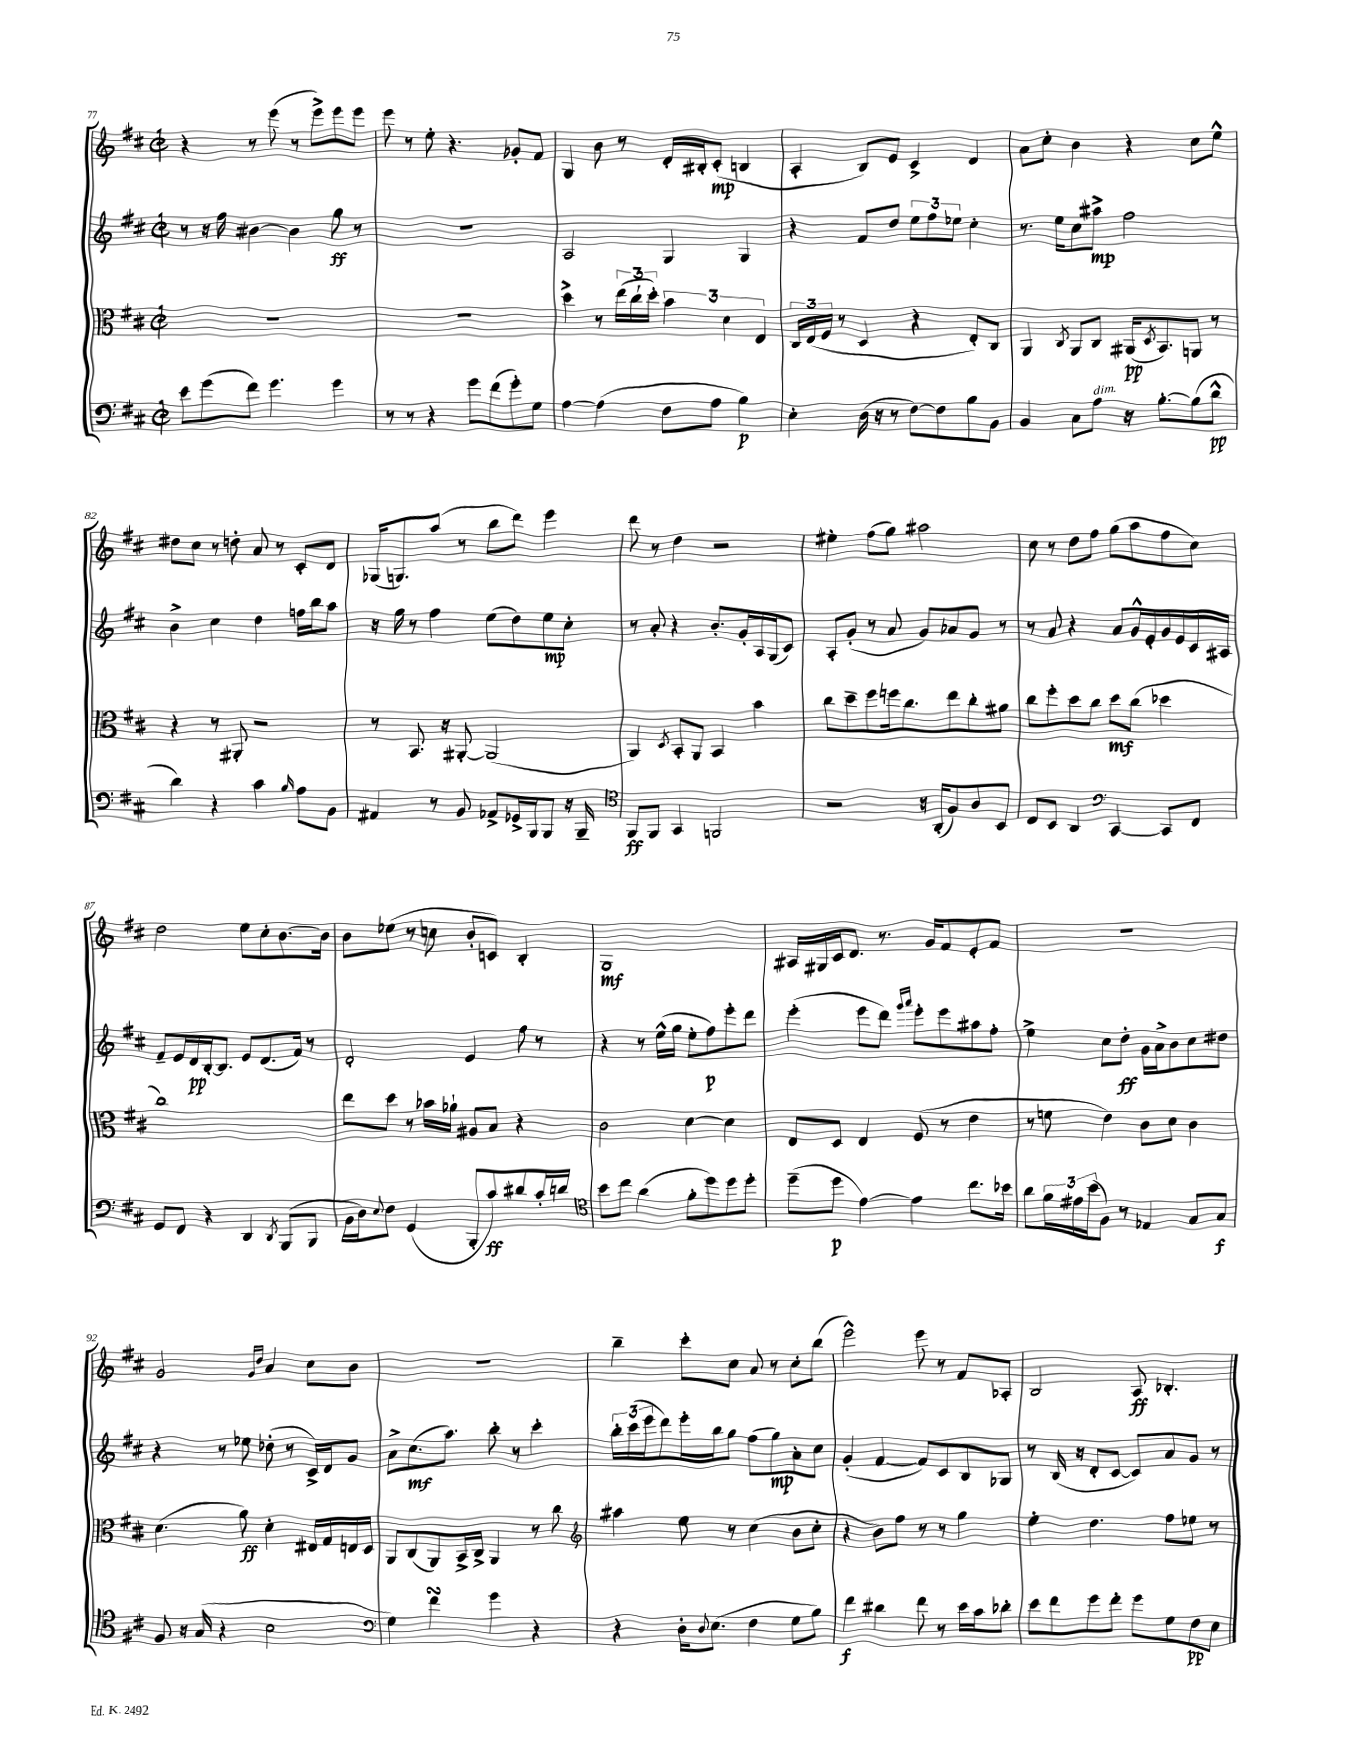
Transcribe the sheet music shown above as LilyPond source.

<<
\new StaffGroup <<
\new Staff = "s0" {
    \clef treble \key d \major \defaultTimeSignature \time 2/2
    r4 r8 e'''8( r8 e'''8->) e'''8 e'''8 |
    e'''8 r8 e''8-. r4. ges'8-. fis'8 |
    g4 b'8 r8 d'16-. bis16-. cis'8-.\mp( b4 |
    a4-. b8) e'8 cis'4-> d'4 |
    a'8 cis''8-. b'4 r4 cis''8 e''8-^ |
    dis''8 cis''8 r8 d''8-. a'8 r8 cis'8-. d'8 |
    ges16( g8.) a''8( r8 b''8 d'''8) e'''4 |
    d'''8 r8 d''4 r2 |
    eis''4-. fis''8( g''8) ais''2 |
    cis''8 r8 d''8 fis''8 g''8( a''8 fis''8 cis''8) |
    d''2 e''8 cis''8-. b'8.~ b'16 |
    b'8 ees''8( r8 c''8 b'8-. c'8) b4-. |
    g1\mf |
    ais16 gis16 cis'16 d'8. r8. g'16 fis'8 e'8-. fis'8 |
    R1 |
    g'2 \grace { g'16 d''16 } a'4 cis''8 b'8 |
    R1 |
    b''4-- cis'''8-. cis''8 a'8 r8 cis''8-. b''8( |
    e'''2-^) e'''8 r8 fis'8 aes8-. |
    b2 a8\ff bes4.-. \bar "|." |
}
\new Staff = "s1" {
    \clef treble \key d \major \defaultTimeSignature \time 2/2
    r8 r16 fis''16 bis'4~ bis'4 g''8\ff r8 |
    R1 |
    a2 g4 g4 |
    r4 fis'8 d''8 \tuplet 3/2 { e''8 fis''8 ees''8 } cis''4-. |
    r8. e''16 cis''8 ais''8->\mp fis''2 |
    b'4-> cis''4 d''4 f''16 b''16 a''8 |
    r16 g''16 r8 fis''4 e''8( d''8) e''8\mp cis''8-. |
    r8 a'8-. r4 b'8.-. g'16-. a16 g16( cis'8) |
    a8-. g'8-.( r8 a'8 g'8) aes'8 g'8 r8 |
    r8 a'8 r4 a'8 g'16-^ e'16-. g'16 e'16 cis'16 ais16 |
    fis'8-- e'16 d'16\pp b16~-. b8. e'8 d'8.( fis'16) r8 |
    d'2-. e'4 fis''8 r8 |
    r4 r8 e''16-^( g''16 e''8-. fis''8\p) e'''8-. d'''8 |
    e'''4-.( e'''8 d'''8) \grace { g'''16 a'''16 } e'''8-. e'''8 ais''8 fis''8-. |
    e''4-> cis''8 d''8-.\ff g'16 a'16-> b'8 cis''8 dis''8 |
    r4 r8 ees''8 des''8-.( r8 cis'16->) d'16 g'8 |
    a'8-> cis''8.\mf( a''8.) b''8-. r8 cis'''4-. |
    \tuplet 3/2 { b''16-. cis'''16( e'''16 } d'''8) e'''16-. b''16 g''8 fis''8( g''8\mp) a'8-. cis''8 |
    g'4-.( fis'4~ fis'8) cis'8 b8 ges8 |
    r8 b16( r16 d'8-. cis'8~ cis'8) a'8 g'8 r8 \bar "|." |
}
\new Staff = "s2" {
    \clef alto \key d \major \defaultTimeSignature \time 2/2
    R1 |
    R1 |
    d''4-> r8 \tuplet 3/2 { e''16( cis''16-! d''16-.) } \tuplet 3/2 { b'4 d'4 e4 } |
    \tuplet 3/2 { cis16 e16( fis16 } r8 d4 r4 e8-.) cis8 |
    a,4 \acciaccatura { cis8 } a,8 cis8 ais,16\pp( \acciaccatura { d8 } b,8.) a,8 r8 |
    r4 r8 ais,8-. r2 |
    r8 b,8. r16 ais,8~-. ais,2( |
    a,4) \acciaccatura { d8 } b,8-. a,8 b,4 b'4 |
    cis''8 d''8-- fis''8 f''16 cis''8. e''8 cis''8-. ais'8 |
    cis''8 fis''8-. d''8 cis''8 d''8\mf cis''8( des''4 |
    cis''1) |
    e''8 d''8 r8 bes'16 aes'16-! ais8 b8 r4 |
    cis'2 d'4~ d'4 |
    e8 d8 e4 fis8( r8 e'4 |
    r8 f'8 e'4) cis'8 d'8 cis'4 |
    d'4.( a'8\ff) d'4-. eis16 g16 e16 d16 |
    a,8 cis8( a,8) b,16-> cis16-> a,4 r8 cis''8 |
    \clef treble ais''4 e''8 r8 cis''4( b'8 cis''8-. |
    r4 b'8) fis''8 r8 r8 g''4 |
    e''4-. d''4. fis''8 ees''8 r8 \bar "|." |
}
\new Staff = "s3" {
    \clef bass \key d \major \defaultTimeSignature \time 2/2
    e'8 g'8( fis'8) g'4. g'4 |
    r8 r8 r4 g'8 fis'8( g'8-.) g8 |
    a4~ a4( fis8 a8 b4\p) |
    e4-. d16( r16 r8 fis8~) fis8 b8 b,8 |
    b,4 cis8 a8^\markup { \italic "dim." } r16 b8.~-. b8( d'8-^\pp |
    d'4) r4 cis'4 \grace { b16 } a8 b,8 |
    ais,4 r8 b,8 aes,8-> ges,16-> b,,16 b,,8 r16 b,,16-- |
    \clef tenor fis,8\ff fis,8 g,4 f,2 |
    r2 r16 a,16-.( fis8) a8 b,8 |
    cis8 b,8 a,4 \clef bass cis,4~ cis,8 fis,8 |
    g,8 fis,8 r4 d,4 \acciaccatura { d,8 } b,,8( b,,8 |
    b,16 d16) \appoggiatura { e8 } fis8 g,4( b,,8-. cis'8\ff) dis'8 cis'16-. d'16 |
    \clef tenor b'8 cis''8 a'4( fis'8-. d''8) d''8 d''8-. |
    d''8--( d''8\p e'4~) e'4 cis''8. bes'16 |
    a'8 \tuplet 3/2 { fis'16 eis'16 b'16( } fis8) r8 ees4 g8 g8\f |
    fis8 r16 g16( r4 b2 |
    \clef bass g4) fis'4\turn g'4 r4 |
    r4 d16-. \appoggiatura { d8 } e8.( fis4 g8 b8) |
    fis'4\f dis'4 fis'8 r8 e'16 cis'16 des'8-. |
    e'8 fis'8 g'8 fis'8-. g'8 g8 fis8\pp e8 \bar "|." |
}
>>
>>
\layout { \context { \Score currentBarNumber = #77 } }
